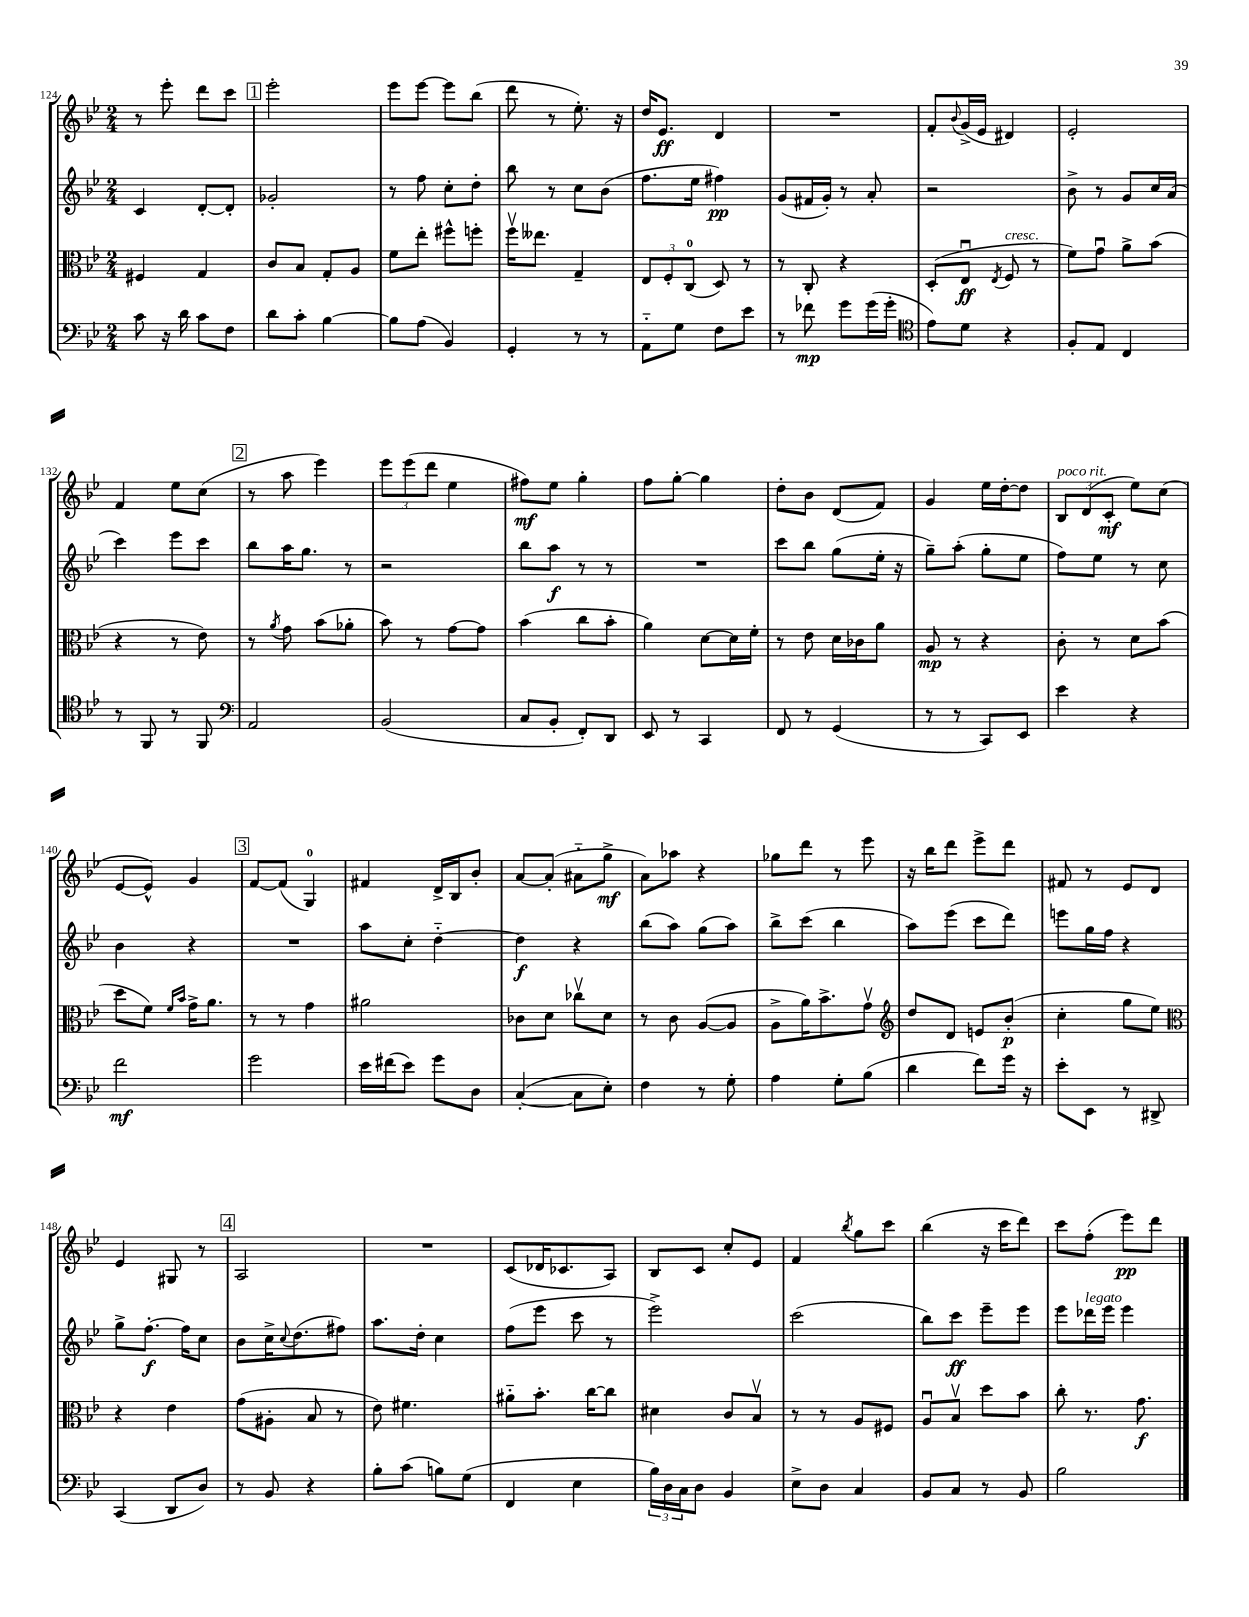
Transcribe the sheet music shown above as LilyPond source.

<<
\new StaffGroup <<
\new Staff = "s0" {
    \clef treble \key bes \major \numericTimeSignature \time 2/4
    r8 ees'''8-. d'''8 c'''8 |
    \mark \markup { \box "1" } ees'''2-. |
    ees'''8 ees'''8~ ees'''8 bes''8( |
    d'''8 r8 ees''8.-.) r16 |
    d''16 ees'8.\ff d'4 |
    R2 |
    f'8-. \appoggiatura { bes'8 } g'16->( ees'16 dis'4) |
    ees'2-. |
    f'4 ees''8 c''8( |
    \mark \markup { \box "2" } r8 a''8 ees'''4) |
    \tuplet 3/2 { ees'''8 ees'''8( d'''8 } ees''4 |
    fis''8\mf) ees''8 g''4-. |
    f''8 g''8~-. g''4 |
    d''8-. bes'8 d'8( f'8) |
    g'4 ees''16 d''16~-. d''8 |
    \tuplet 3/2 { bes8^\markup { \italic "poco rit." } d'8( c'8-.\mf } ees''8) c''8( |
    ees'8~ ees'8-^) g'4 |
    \mark \markup { \box "3" } f'8~ f'8( g4-0) |
    fis'4 d'16-> bes16 bes'8-. |
    a'8~ a'8-.( ais'8-_ g''8->\mf |
    a'8) aes''8 r4 |
    ges''8 d'''8 r8 ees'''8 |
    r16 bes''16 d'''8 ees'''8-> d'''8 |
    fis'8 r8 ees'8 d'8 |
    ees'4 gis8 r8 |
    \mark \markup { \box "4" } a2 |
    R2 |
    c'8( des'16 ces'8. a8) |
    bes8 c'8 c''8-. ees'8 |
    f'4 \acciaccatura { bes''8 } g''8 c'''8 |
    bes''4( r16 c'''16 d'''8) |
    c'''8 f''8-.( ees'''8\pp) d'''8 \bar "|." |
}
\new Staff = "s1" {
    \clef treble \key bes \major \numericTimeSignature \time 2/4
    c'4 d'8~-. d'8-. |
    \mark \markup { \box "1" } ges'2-. |
    r8 f''8 c''8-. d''8-. |
    bes''8 r8 c''8 bes'8( |
    f''8. ees''16 fis''4\pp) |
    g'8( fis'16 g'16-.) r8 a'8-. |
    r2 |
    bes'8-> r8 g'8 c''16 a'16( |
    c'''4) ees'''8 c'''8 |
    \mark \markup { \box "2" } bes''8 a''16 g''8. r8 |
    r2 |
    bes''8 a''8\f r8 r8 |
    R2 |
    c'''8 bes''8 g''8( ees''16-. r16 |
    g''8--) a''8-.( g''8-. ees''8 |
    f''8) ees''8 r8 c''8 |
    bes'4 r4 |
    \mark \markup { \box "3" } R2 |
    a''8 c''8-. d''4~-_ |
    d''4\f r4 |
    bes''8( a''8) g''8( a''8) |
    bes''8-> c'''8( bes''4 |
    a''8) ees'''8( c'''8 d'''8) |
    e'''8 g''16 f''16 r4 |
    g''8-> f''8.~-.\f f''16 c''8 |
    \mark \markup { \box "4" } bes'8 c''16-> \appoggiatura { c''8 } d''8.( fis''8) |
    a''8. d''16-. c''4 |
    f''8( ees'''8 c'''8 r8 |
    ees'''2->) |
    c'''2( |
    bes''8) c'''8\ff ees'''8-- ees'''8 |
    ees'''8 des'''16^\markup { \italic "legato" } ees'''16 ees'''4 \bar "|." |
}
\new Staff = "s2" {
    \clef alto \key bes \major \numericTimeSignature \time 2/4
    fis4 g4 |
    \mark \markup { \box "1" } c'8 bes8 g8-. a8 |
    f'8 ees''8-. fis''8-^ f''8-. |
    f''16\upbow eeses''8. g4-- |
    \tuplet 3/2 { ees8 f8-. c8-0( } d8) r8 |
    r8 c8-. r4 |
    d8-.( ees8\downbow\ff \acciaccatura { ees8 } f8^\markup { \italic "cresc." } r8 |
    f'8) g'8\downbow a'8-> bes'8( |
    r4 r8 ees'8) |
    \mark \markup { \box "2" } r8 \acciaccatura { a'8 } g'8 bes'8( aes'8-. |
    bes'8) r8 g'8~ g'8 |
    bes'4( c''8 bes'8-. |
    a'4) d'8~ d'16 f'16-. |
    r8 ees'8 d'16 ces'16 a'8 |
    a8\mp r8 r4 |
    c'8-. r8 d'8 bes'8( |
    d''8 f'8) \grace { f'16 bes'16 } g'16-> a'8. |
    \mark \markup { \box "3" } r8 r8 g'4 |
    ais'2 |
    ces'8 d'8 ces''8\upbow d'8 |
    r8 c'8 a8~( a8 |
    a8-> a'16) bes'8.-> g'8\upbow |
    \clef treble d''8 d'8 e'8 bes'8-.\p( |
    c''4-. g''8 ees''8) |
    \clef alto r4 ees'4 |
    \mark \markup { \box "4" } g'8( ais8-. bes8 r8 |
    ees'8) fis'4. |
    ais'8-_ bes'8.-. c''16~ c''8 |
    dis'4 c'8 bes8\upbow |
    r8 r8 a8 fis8 |
    a8\downbow bes8\upbow d''8 bes'8 |
    c''8-. r8. g'8.\f \bar "|." |
}
\new Staff = "s3" {
    \clef bass \key bes \major \numericTimeSignature \time 2/4
    c'8 r16 d'16 c'8 f8 |
    \mark \markup { \box "1" } d'8 c'8-. bes4~ |
    bes8 a8( bes,4) |
    g,4-. r8 r8 |
    a,8-_ g8 f8 ees'8 |
    r8 fes'8\mp g'8 g'16( g'16-. |
    \clef tenor ees'8) d'8 r4 |
    f8-. ees8 c4 |
    r8 f,8 r8 f,8 |
    \mark \markup { \box "2" } \clef bass a,2 |
    bes,2( |
    c8 bes,8-. f,8-.) d,8 |
    ees,8 r8 c,4 |
    f,8 r8 g,4( |
    r8 r8 c,8) ees,8 |
    ees'4 r4 |
    f'2\mf |
    \mark \markup { \box "3" } g'2 |
    ees'16 fis'16( ees'8) g'8 d8 |
    c4~-.( c8 ees8-.) |
    f4 r8 g8-. |
    a4 g8-. bes8( |
    d'4 f'8) g'16 r16 |
    ees'8-. ees,8 r8 dis,8-> |
    c,4( d,8 d8) |
    \mark \markup { \box "4" } r8 bes,8 r4 |
    bes8-. c'8( b8) g8( |
    f,4 ees4 |
    \tuplet 3/2 { bes16) d16 c16 } d8 bes,4 |
    ees8-> d8 c4 |
    bes,8 c8 r8 bes,8 |
    bes2 \bar "|." |
}
>>
>>
\layout { \context { \Score currentBarNumber = #124 } }
